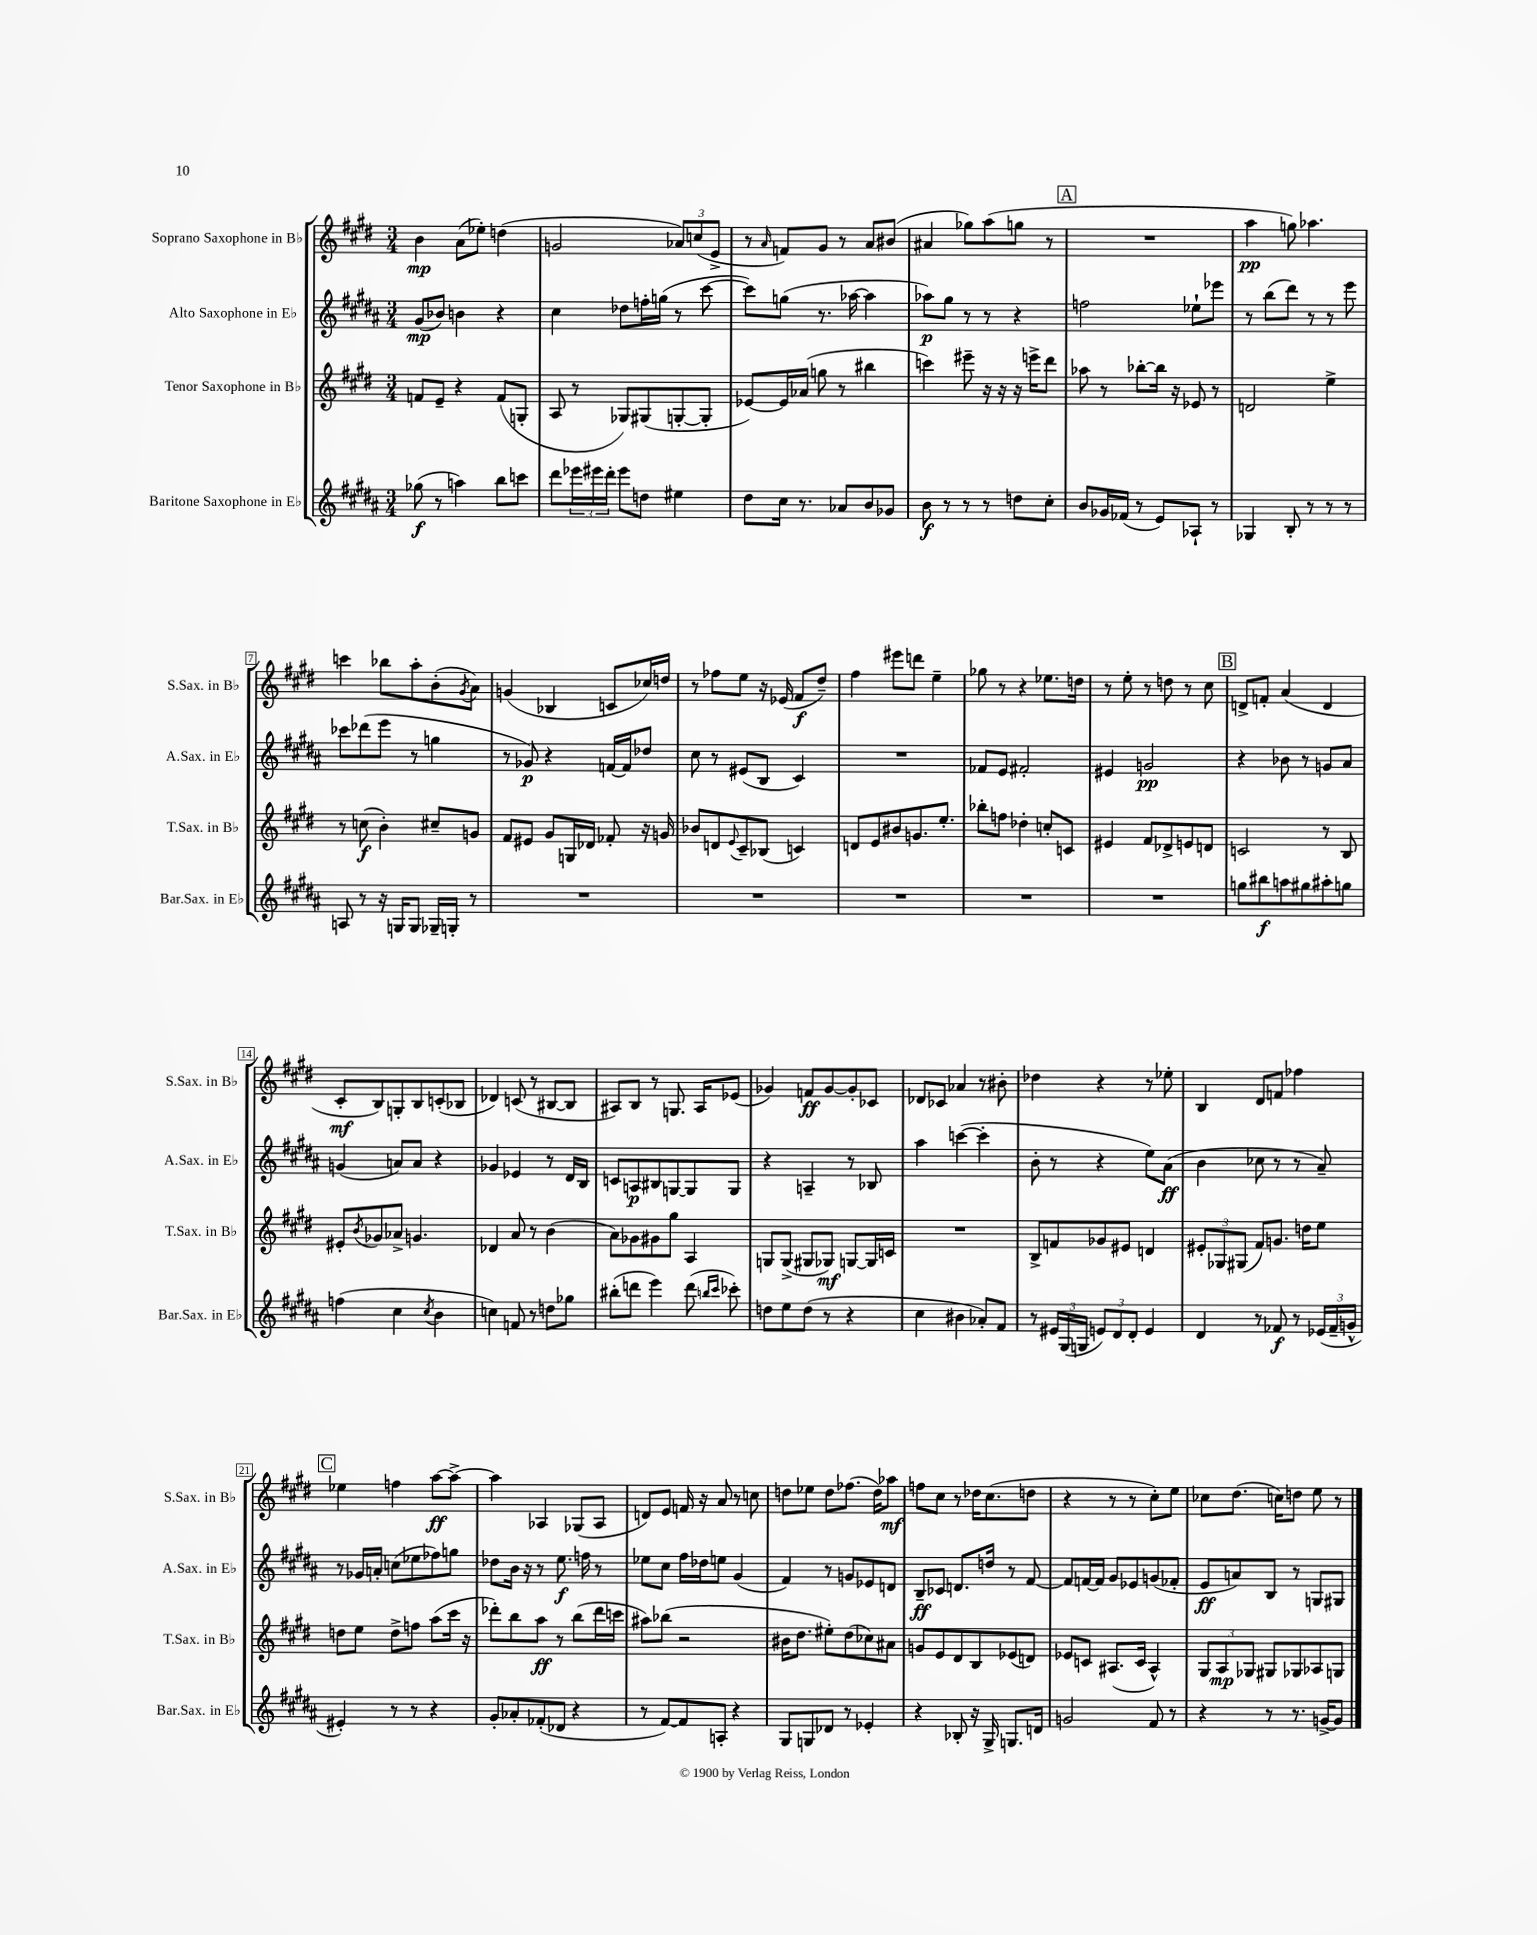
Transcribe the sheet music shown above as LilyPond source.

<<
\new StaffGroup <<
\new Staff = "s0" \with { instrumentName = "Soprano Saxophone in Bb" shortInstrumentName = "S.Sax. in Bb" } {
    \clef treble \key e \major \numericTimeSignature \time 3/4
    b'4\mp a'8( ees''8-.) d''4( |
    g'2 \tuplet 3/2 { aes'8) c''8( e'8-> } |
    r8 \grace { a'16 } f'8) gis'8 r8 a'8 bis'8( |
    ais'4 ges''8) a''8( g''8 r8 |
    \mark \markup { \box "A" } R2. |
    a''4\pp g''8) aes''4. |
    c'''4 bes''8 a''8-. b'8-.( \acciaccatura { gis'8 } a'8) |
    g'4( bes4 c'8 ces''16) d''16 |
    r8 fes''8 e''8 r16 ees'16( fis'8\f dis''8--) |
    fis''4 eis'''8 d'''8 e''4-- |
    ges''8 r8 r4 ees''8. d''16 |
    r8 e''8-. r8 d''8 r8 cis''8 |
    \mark \markup { \box "B" } d'8-> f'8-. a'4( d'4 |
    cis'8-.\mf b8) g8-. b8 c'8-.( bes8 |
    des'4) c'8( r8 bis8~ bis8 |
    ais8) b8 r8 g8. ais16 ees'8( |
    ges'4) f'8\ff ges'8~ ges'8-. ces'8 |
    des'8 ces'8 aes'4 r8 bis'8-. |
    des''4 r4 r8 ees''8-. |
    b4 dis'8 f'8 fes''4 |
    \mark \markup { \box "C" } ees''4 f''4 a''8~\ff a''8~-> |
    a''4 aes4 ges8( aes8 |
    d'8) e'8 f'16 r16 a'8 r8 c''8 |
    d''8 ees''8 d''8 fes''8.( d''16) aes''8\mf |
    f''8 cis''8 r8 des''16 cis''8.( d''8 |
    r4 r8 r8 cis''8-.) e''8 |
    ces''8 dis''8.( c''16) d''8 e''8 r8 \bar "|." |
}
\new Staff = "s1" \with { instrumentName = "Alto Saxophone in Eb" shortInstrumentName = "A.Sax. in Eb" } {
    \clef treble \key b \major \numericTimeSignature \time 3/4
    gis'8\mp( bes'8) b'4 r4 |
    cis''4 des''8 f''16-. g''16( r8 cis'''8~ |
    cis'''8) g''8( r8. aes''16~ aes''4 |
    aes''8\p) gis''8 r8 r8 r4 |
    \mark \markup { \box "A" } f''2 ees''8-! ees'''8 |
    r8 b''8( dis'''8) r8 r8 e'''8 |
    ces'''8 des'''8( e'''8 r8 g''4 |
    r8 ges'8\p) r4 f'16~ f'16 des''8 |
    cis''8 r8 eis'8( b8 cis'4) |
    R2. |
    fes'8 e'8 fis'2-. |
    eis'4 g'2\pp |
    \mark \markup { \box "B" } r4 bes'8 r8 g'8 ais'8 |
    g'4( a'8) a'8 r4 |
    ges'4 ees'4 r8 dis'16 b16 |
    c'8 a8\p bis8 g8~ g8 g8 |
    r4 a4-- r8 bes8 |
    ais''4 c'''4~( c'''4-. |
    b'8-. r8 r4 e''8) ais'8\ff( |
    b'4 ces''8 r8 r8 ais'8--) |
    \mark \markup { \box "C" } r8 ges'16 a'16-. c''8( ees''8 fes''8) g''8 |
    des''8 b'16 r16 r8 e''8.\f f''16 r8 |
    ees''8 cis''8 fis''16 des''16 e''8 gis'4( |
    fis'4) r8 g'8 ees'8 d'8 |
    b8--\ff ces'8 d'8. d''16 r8 fis'8~ |
    fis'8 f'16~ f'16 gis'8 ees'8 g'8( fes'8-. |
    e'8\ff a'8) b8 r8 g8 gis8 \bar "|." |
}
\new Staff = "s2" \with { instrumentName = "Tenor Saxophone in Bb" shortInstrumentName = "T.Sax. in Bb" } {
    \clef treble \key e \major \numericTimeSignature \time 3/4
    f'8 e'8-- r4 f'8( g8-. |
    a8 r8 ges8) gis8( g8~-. g8-. |
    ees'8~) ees'16 aes'16( g''8 r8 bis''4 |
    c'''4) eis'''8-- r16 r16 r16 e'''16-> dis'''8 |
    \mark \markup { \box "A" } aes''8 r8 bes''8~-. bes''16 r16 ees'8 r8 |
    d'2 e''4-> |
    r8 c''8\f( b'4-.) cis''8-- g'8 |
    fis'8 eis'8 gis'8 g16 des'16 fes'8-. r16 g'16 |
    bes'8 d'8 \appoggiatura { e'8 } cis'8-- bes8( c'4) |
    d'8 e'8 bis'8 g'8. e''8.-. |
    bes''8-. f''8 des''4-. c''8-. c'8 |
    eis'4 fis'8 des'8-> e'8 d'8 |
    \mark \markup { \box "B" } c'2 r8 b8 |
    eis'8-. \acciaccatura { b'8 } ges'8 aes'8-> g'4. |
    des'4 a'8 r8 b'4( |
    a'8) ges'8 gis'8 gis''8 a4 |
    g8 g8->( gis8 ges8\mf) g8~ g16 c'16 |
    R2. |
    b8-> f'8 ges'8 eis'8 d'4 |
    \tuplet 3/2 { eis'8-. ges8 gis8( } fis'8) g'8. d''16 e''8 |
    \mark \markup { \box "C" } d''8 e''8 d''8-> f''8 a''8( cis'''16 r16 |
    des'''8-.) b''8 a''8\ff r8 b''8( des'''16 c'''16 |
    ais''8) bes''8( r2 |
    bis'16 dis''8. eis''8-.) dis''8( ces''8) ais'8 |
    g'8 e'8 dis'8 b8 ees'8( d'8) |
    ees'8 c'8 ais8.( c'16 ais4-^) |
    \tuplet 3/2 { gis8 a8\mp ges8 } gis8 ges8 aes8 g8 \bar "|." |
}
\new Staff = "s3" \with { instrumentName = "Baritone Saxophone in Eb" shortInstrumentName = "Bar.Sax. in Eb" } {
    \clef treble \key b \major \numericTimeSignature \time 3/4
    ges''8\f( r8 a''4) b''8 c'''8 |
    dis'''8 \tuplet 3/2 { ees'''16 eis'''16 dis'''16-. } eis'''8 d''8 eis''4 |
    dis''8 cis''16 r8. aes'8 b'8 ges'8 |
    b'8\f r8 r8 r8 d''8 cis''8-. |
    \mark \markup { \box "A" } b'8 ges'16 fes'16( r8 e'8) aes8-! r8 |
    ges4 b8-. r8 r8 r8 |
    a8 r8 r16 g16 g8 ges16-- g16-. r8 |
    R2. |
    R2. |
    R2. |
    R2. |
    R2. |
    \mark \markup { \box "B" } g''8 bis''8\f a''8 gis''8 ais''8-. g''8 |
    f''4( cis''4 \acciaccatura { cis''8 } b'4 |
    c''4) f'8 r8 d''8 ges''8 |
    bis''8-.( d'''8 e'''4) d'''8( \grace { b''16 cis'''16 } ces'''8-.) |
    d''8 e''8 d''8( r8 r4 |
    cis''4 bis'4 aes'8-.) fis'8 |
    r8 \tuplet 3/2 { eis'16 gis16( g16 } \tuplet 3/2 { e'8) dis'8 dis'8-. } e'4 |
    dis'4 r8 fes'8\f r8 \tuplet 3/2 { ees'16( fes'16-- g'16-^ } |
    \mark \markup { \box "C" } eis'4-.) r8 r8 r4 |
    gis'8-. aes'8-. fes'8-.( des'8 r4 |
    r8 fis'8~) fis'8 a8-. r4 |
    gis8 g8 des'8 r8 ees'4-. |
    r4 bes8-. r16 gis16-> g8. d'16 |
    g'2 fis'8 r8 |
    r4 r8 r8. g'16~-> g'8 \bar "|." |
}
>>
>>
\layout { \context { \Score \override BarNumber.stencil = #(make-stencil-boxer 0.1 0.3 ly:text-interface::print) } }
